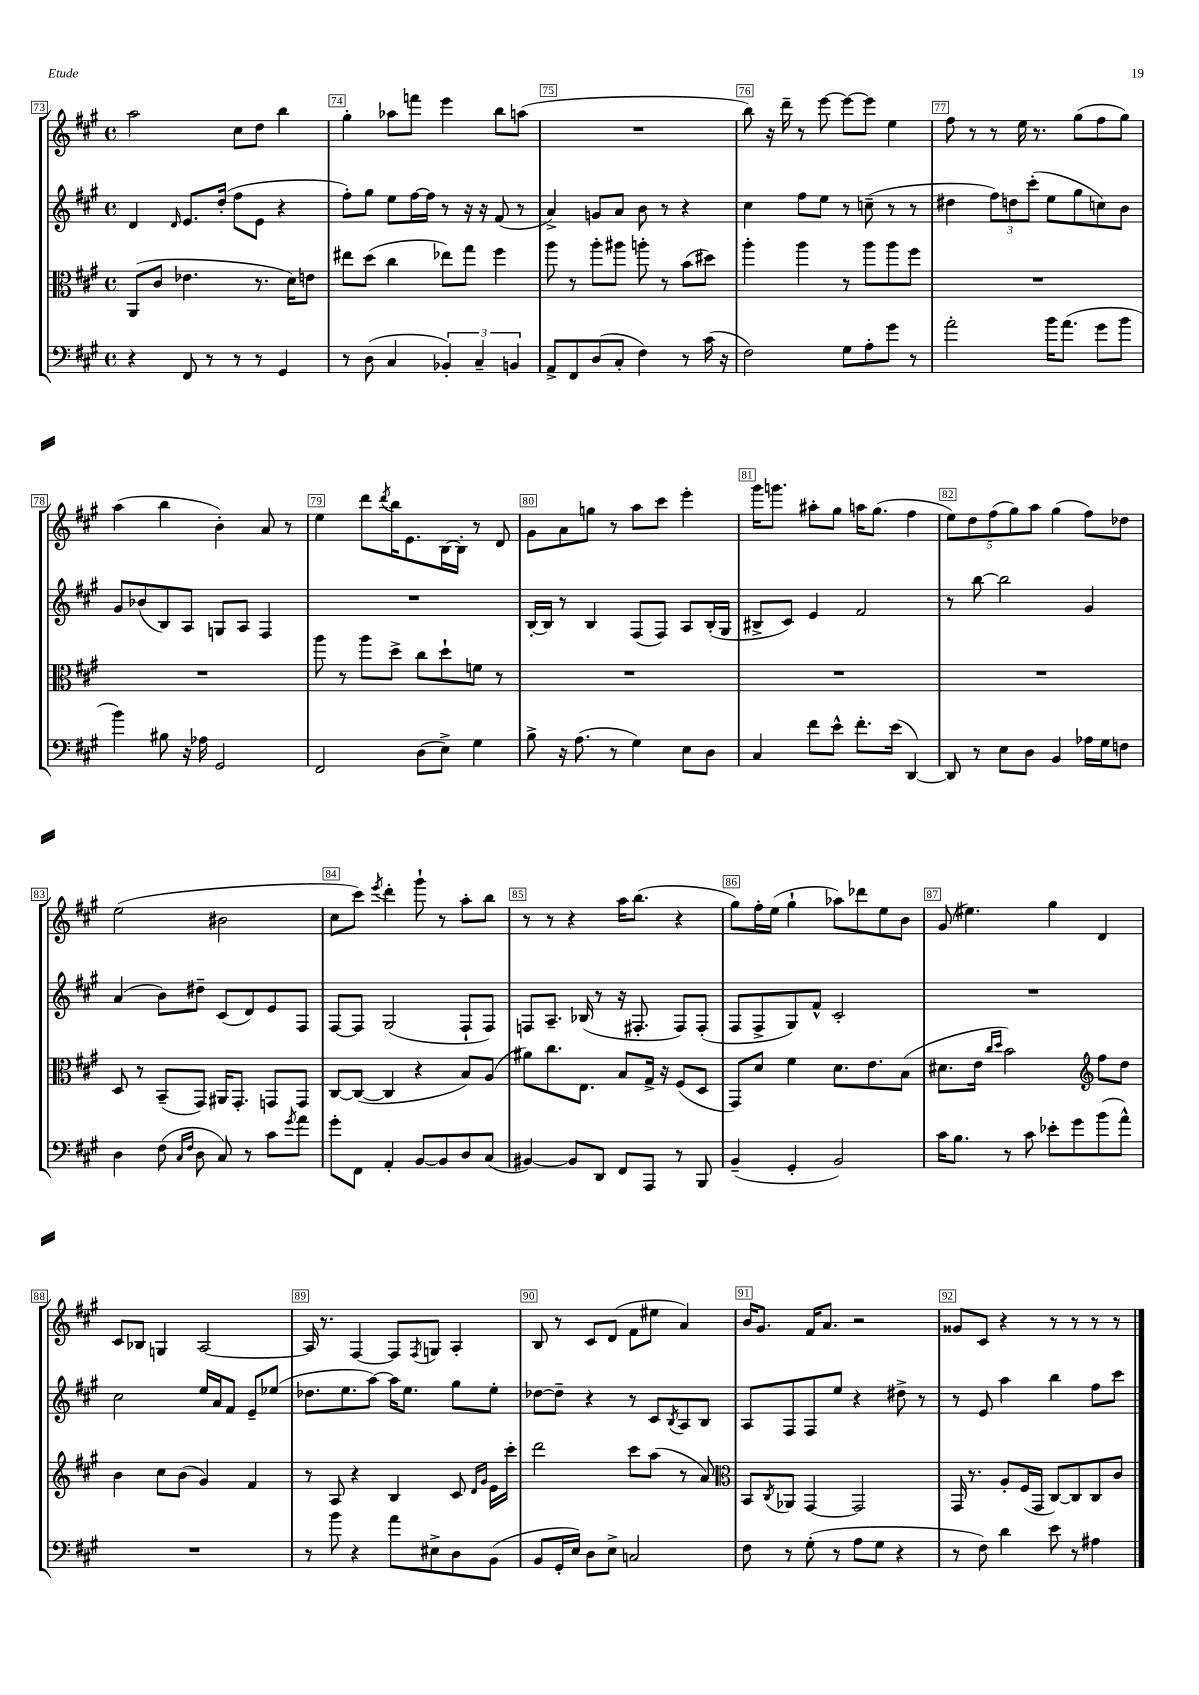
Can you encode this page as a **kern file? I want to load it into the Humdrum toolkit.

**kern	**kern	**kern	**kern
*part4	*part3	*part2	*part1
*staff4	*staff3	*staff2	*staff1
*clefF4	*clefC3	*clefG2	*clefG2
*k[f#c#g#]	*k[f#c#g#]	*k[f#c#g#]	*k[f#c#g#]
*M4/4	*M4/4	*M4/4	*M4/4
*met(c)	*met(c)	*met(c)	*met(c)
=73	=73	=73	=73
4r	(8AA/L	4d/	2aa\
.	8c#/J	.	.
.	.	16qqd/	.
8FF#/	4.e-X\	8.e/L	.
8r	.	.	.
.	.	(16dd'/Jk	.
8r	.	8ff#\L	8cc#\L
8r	8.r	8e\J	8dd\J
4GG#/	.	4r	4bb\
.	16d\KL)	.	.
.	8en\J	.	.
=74	=74	=74	=74
8r	8ee#X\L	8ff#'\L)	4gg#'\
(8D\	(8dd\J	8gg#\J	.
4C#/	4cc#\	8ee\L	8aa-X\L
.	.	[16ff#\L	8fffn\J
.	.	16ff#\JJ]	.
6BB-X'/)	8ee-X\L)	8r	4eee\
.	8gg#\J	16r	.
6C#~/	.	.	.
.	.	16r	.
.	4ff#\	(8f#/	8bb\L
6BBn/	.	.	.
.	.	8r	(8aan\J
=75	=75	=75	=75
8AA^/L	8aa\	4a^/)	1r
8FF#/	8r	.	.
(8D/	8aa'\L	8gn/L	.
8C#'/J	8aa#X\J	8a/J	.
4F#\)	8aan'\	8b\	.
.	8r	8r	.
8r	(8b\L	4r	.
(16c#\	8dd#X\J)	.	.
16r	.	.	.
=76	=76	=76	=76
2F#\)	4aa'\	4cc#\	8bb\)
.	.	.	16r
.	.	.	16ddd~\
.	4aa\	8ff#\L	8r
.	.	8ee\J	[8eee\
8G#\L	8r	8r	8eee\L_
8A'\	8aa\L	(8ccn~\	8eee\J]
8g#\J	8aa\	8r	4ee\
8r	8ff#\J	8r	.
=77	=77	=77	=77
2a'\	1r	4dd#X\	8ff#\
.	.	.	8r
.	.	12ff#\L)	8r
.	.	12ddn\	.
.	.	.	16ee\
.	.	(12ccc#'\J	.
.	.	.	8.r
16b\KL	.	8ee\L	.
(8.a\J	.	.	.
.	.	8gg#\	(8gg#\L
8g#\L	.	8ccn\)	8ff#\
8b\J	.	8b\J	8gg#\J)
!!LO:LB:g=z
=78	=78	=78	=78
4b\)	1r	8g#/L	(4aa\
.	.	(8b-X/	.
8B#X\	.	8B/)	4bb\
16r	.	8A/J	.
16A-X\	.	.	.
2GG#/	.	8Gn/L	4b'\)
.	.	8A/J	.
.	.	4F#/	8a/
.	.	.	8r
=79	=79	=79	=79
2FF#/	8aa\	1r	4ee\
.	8r	.	.
.	8aa\L	.	8ddd\L
.	.	.	8qddd/
.	8dd^\J	.	16bb\K
.	.	.	8.e\
(8D\L	8cc#\L	.	.
8E^\J)	8dd`\	.	[16B\L
.	.	.	16B'\JJ]
4G#\	8fn\J	.	8r
.	8r	.	8d/
=80	=80	=80	=80
8B^\	1r	[16B'/LL	8g#\L
.	.	16B/JJ]	.
16r	.	8r	8a\
(8.A\	.	.	.
.	.	4B/	8ggn\J
8r	.	.	8r
4G#\)	.	(8F#/L	8aa\L
.	.	8F#/J)	8ccc#\J
8E\L	.	8A/L	4eee'\
8D\J	.	(16B'/L	.
.	.	16G#/JJ	.
=81	=81	=81	=81
4C#/	1r	8B#X^/L	16ggg#\KL
.	.	.	8.gggn\J
.	.	8c#/J)	.
8f#\L	.	4e/	8aa#X'\L
8e^^\J	.	.	8gg#\J
8.f#'\L	.	2f#/	16aan\KL
.	.	.	(8.gg#\J
(16e\Jk	.	.	.
[4DD/)	.	.	4ff#\
=82	=82	=82	=82
8DD/]	1r	8r	10ee\L)
.	.	.	10dd\
8r	.	[8bb\	.
.	.	.	(10ff#\
8E\L	.	2bb\]	.
.	.	.	10gg#\)
8D\J	.	.	.
.	.	.	10aa\J
4BB/	.	.	(4gg#\
16A-X\LL	.	4g#/	8ff#\L)
16G#\J	.	.	.
8Fn\J	.	.	8dd-X\J
!!LO:LB:g=z
=83	=83	=83	=83
4D\	8D/	(4a/	(2ee\
.	8r	.	.
(8F#\	(8BB~/L	8b\L)	.
16qqC#/LL	.	.	.
16qqF#/JJ	.	.	.
8D\	8GG#/J)	8dd#X~\J	.
8C#/)	16AA#X/KL	(8c#/L	2b#X\
.	8.GG#'/J	.	.
8r	.	8d/)	.
8c#\L	8GGn/L	8e/	.
8qg#/	.	.	.
8a\J	8GG/J	8F#/J	.
=84	=84	=84	=84
8g#'\L	[8C#/L	[8F#/L	8cc#\L
8FF#\J	(8C#/J_	8F#/J]	8ccc#\J)
.	.	.	8qeee/
4AA'/	4C#/]	(2G#/	4ddd'\
[8BB/L	4r	.	8ggg#`\
8BB/]	.	.	8r
8D/	8B/L)	8F#`/L	8aa'\L
(8C#/J	(8A/J	8F#/J)	8bb\J
=85	=85	=85	=85
[4BB#X/)	8a#X\L)	8Fn/L	8r
.	8.cc#\	8.A~/J	8r
8BB#/L]	.	.	4r
.	8.E\J	(16B-X/	.
8DD/J	.	8r	.
8FF#/L	8B/L	16r	16aa\KL
.	.	8.F#X'/	(8.bb\J
8AAA/J	16G#^/Jk	.	.
.	16r	.	.
8r	(8F#/L	8F#/L)	4r
8BBB/	8D/J	(8F#'/J	.
=86	=86	=86	=86
(4BB~/	8GG#/L)	8F#/L	8gg#\L)
.	8d/J	8F#^/	16ff#'\L
.	.	.	(16ee\JJ
4GG#'/	4f#\	8G#/)	4gg#`\
.	.	8f#^^/J	.
2BB/)	8.d\L	2c#'/	8aa-X\L)
.	.	.	8ddd-X\
.	8.e\	.	.
.	.	.	8ee\
.	(8B\J	.	8b\J
=87	=87	=87	=87
16c#\KL	8.d#X\L	1r	(8g#/
8.B\J	.	.	.
.	.	.	4.ee#X\)
.	16e\Jk	.	.
.	16qqcc#/LL	.	.
.	16qqdd/JJ	.	.
8r	2b\)	.	.
8c#\	.	.	.
8e-X'\L	.	.	4gg#\
8g#\	.	.	.
*	*clefG2	*	*
(8b\	8ff#\L	.	4d/
8a^^\J)	8dd\J	.	.
!!LO:LB:g=z
=88	=88	=88	=88
1r	4b\	2cc#\	8c#/L
.	.	.	8B-X/J
.	8cc#\L	.	4Gn/
.	(8b\J	.	.
.	4g#/)	16ee/LL	[2A/
.	.	16a/J	.
.	.	8f#/J	.
.	4f#/	8e~/L	.
.	.	(8ee-X/J	.
=89	=89	=89	=89
8r	8r	8.dd-X\L	16A/]
.	.	.	8.r
8b\	8A/	.	.
.	.	8.ee\	.
4r	4r	.	[4F#/
.	.	[8aa\J)	.
8a\L	4B/	16aa\KL]	8F#/L]
.	.	8.ee\J	.
.	.	.	8qF#/
8E#X^\	.	.	8Gn/J
8D\	8c#/	8gg#\L	4A'/
.	16qqd/LL	.	.
.	16qqg#/JJ	.	.
(8BB\J	16e\LL	8ee'\J	.
.	16ccc#'\JJ	.	.
=90	=90	=90	=90
8BB/L	2ddd\	[8dd-X\L	8B/
16GG#'/L	.	8dd-~\J]	8r
16E/JJ)	.	.	.
8D\L	.	4r	8c#/L
8E^\J	.	.	(8d/J
2Cn/	8ccc#\L	8r	8f#\L
.	(8aa\J	8c#/L	8ee#X\J
.	.	8qB/	.
.	8r	8A/	4a/)
.	8a/)	8B/J	.
=91	=91	=91	=91
*	*clefC3	*	*
8F#\	8BB/L	8A/L	16b/KL
.	.	.	8.g#/J
.	8qC#/	.	.
8r	8AA-X/J	8F#/	.
(8G#'\	[4GG#/	8F#/	16f#/KL
.	.	.	8.a/J
8r	.	8ee/J	.
8A\L	2GG#/]	4r	2r
8G#\J	.	.	.
4r	.	8dd#X^\	.
.	.	8r	.
=92	=92	=92	=92
8r	16GG#/	8r	8g##X/L
.	8.r	.	.
8F#\)	.	8e/	8c#/J
4d\	8A'/L	4aa\	4r
.	(16F#/L	.	.
.	16GG#/JJ	.	.
8e\	[8C#/L)	4bb\	8r
8r	8C#/]	.	8r
4A#X\	8C#/	8ff#\L	8r
.	8c#/J	8ccc#\J	8r
==	==	==	==
*-	*-	*-	*-
